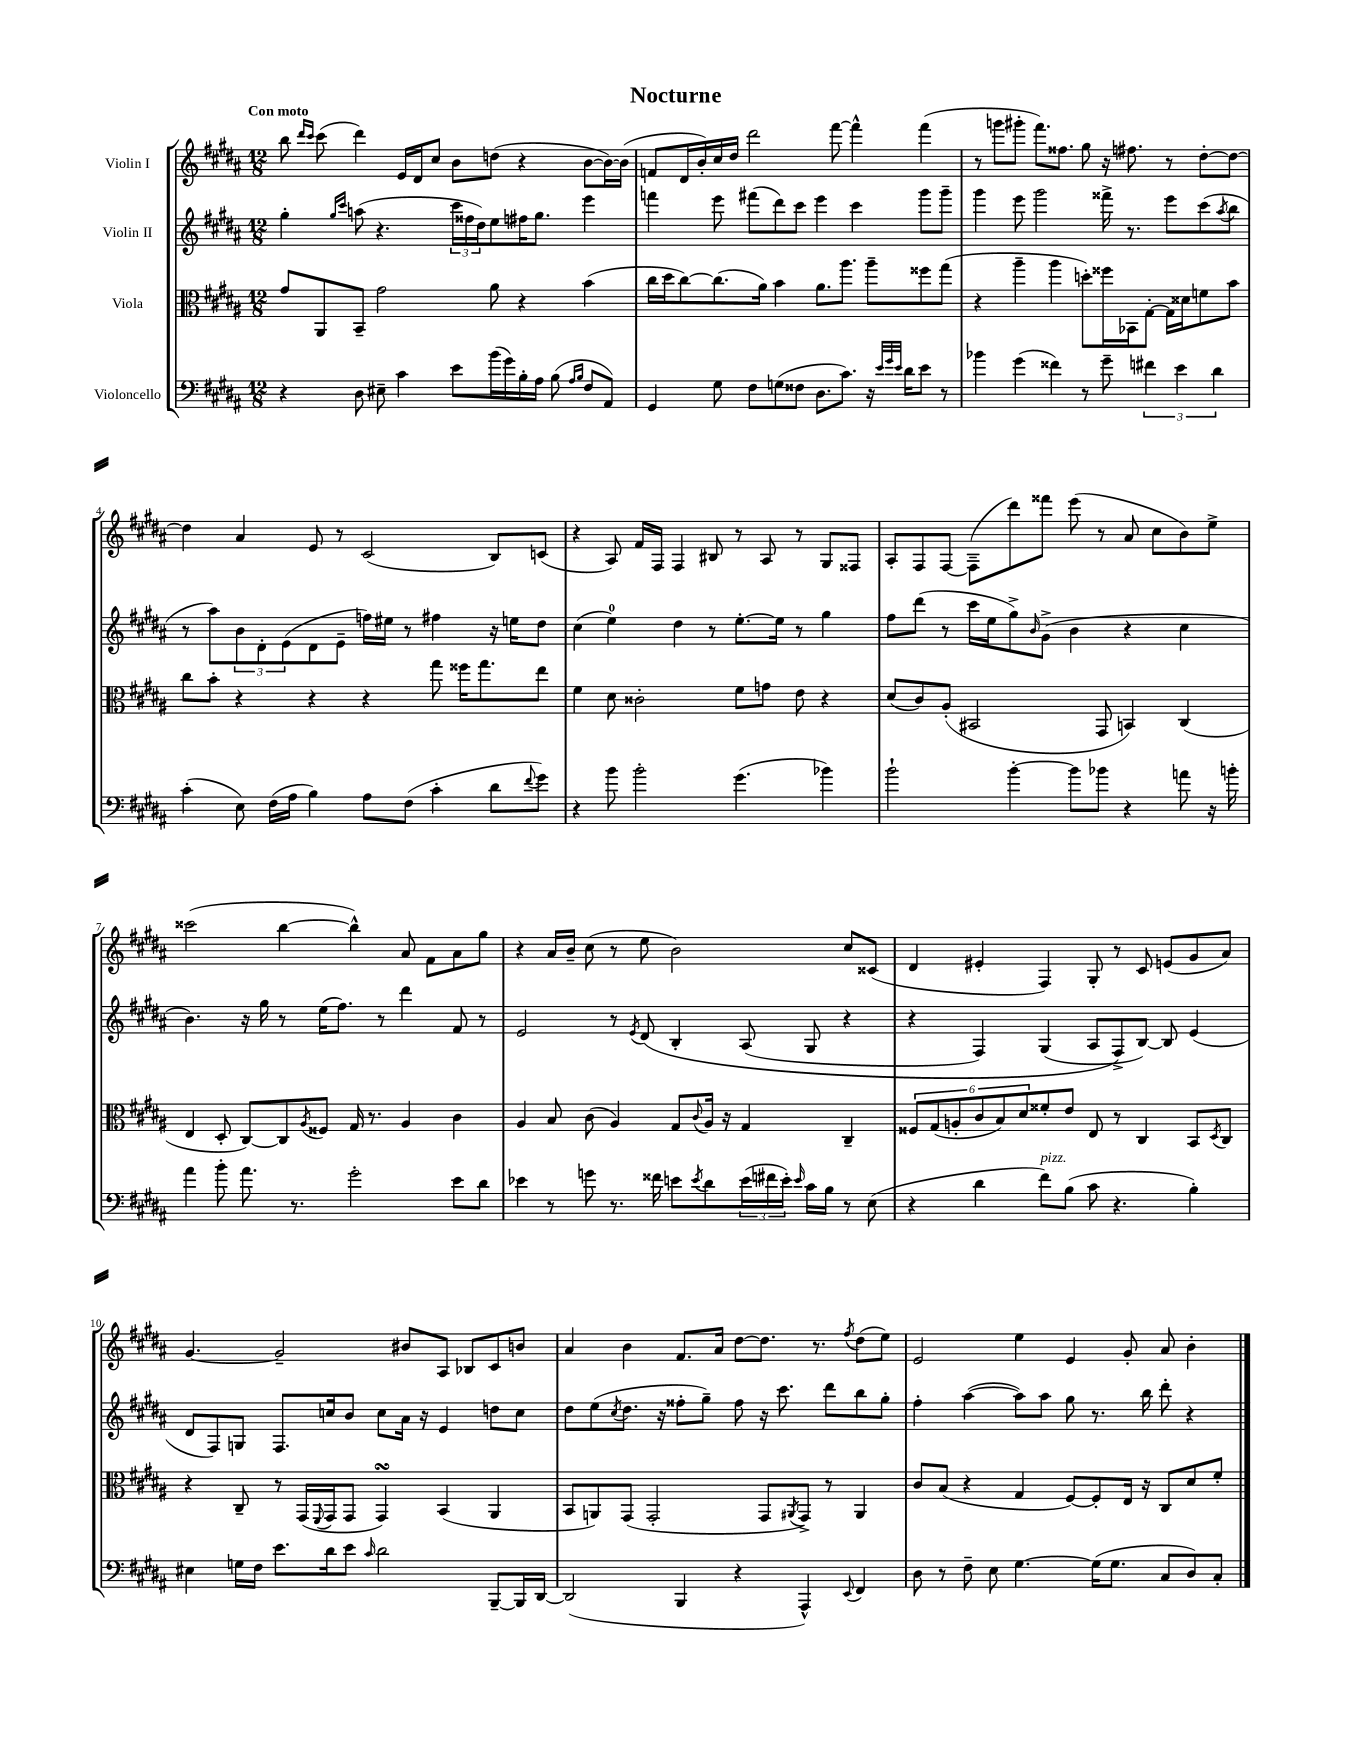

**kern	**kern	**kern	**kern
*staff4	*staff3	*staff2	*staff1
*clefF4	*clefC3	*clefG2	*clefG2
*k[f#c#g#d#a#]	*k[f#c#g#d#a#]	*k[f#c#g#d#a#]	*k[f#c#g#d#a#]
*M12/8	*M12/8	*M12/8	*M12/8
4r	8g#	4gg#'	8bb
.	.	.	16qqddd#
.	.	.	16qqccc#
.	8AA#	.	(8ccc#
.	.	16qqgg#	.
.	.	16qqccc#	.
8D#	8BB~	(8aa	4ddd#)
8E#~	2g#	4.r	.
4c#	.	.	16e
.	.	.	16d#
.	.	.	8cc#
8e	.	24ccc#	8b
.	.	24ff##	.
.	.	24dd#)	.
(16b	8a#	8ee	(8dd
16g#)	.	.	.
16B'	4r	16ff#	4r
16A#	.	8.gg#	.
(8B	.	.	.
16qqA#	.	.	.
16qqB	.	.	.
8F#	(4b	4eee	[8b
8AA#)	.	.	16b_)
.	.	.	(16b]
=	=	=	=
4GG#	16cc#	4fff	8f
.	16dd#	.	.
.	[8cc#)	.	16d#
.	.	.	16b')
8G#	(8.cc#]	8eee	16cc#
.	.	.	16dd#
8F#	.	(8fff#	2ddd#
.	16a#)	.	.
(8G	4b	8ddd#)	.
8F##	.	8ccc#	.
8.D#	8.a#	4eee	.
.	.	.	[8fff#
8.c#)	8.aa#	.	.
.	.	4ccc#	4fff#^^]
16r	8aa#~	.	.
32qqe	.	.	.
32qqg#	.	.	.
32qqe	.	.	.
16d#	.	.	.
8e	8ff##	8ggg#	(4fff#
8r	(8gg#	8ggg#~	.
=	=	=	=
4b-	4r	4ggg#	8r
.	.	.	8ggg
(4g#	4aa#~	8eee	8ggg#'
.	.	2ggg#	8.fff#)
4f##)	4aa#	.	.
.	.	.	8.ff##
8r	8dd')	.	8gg#
8g#~	16ff##	16fff##^	16r
.	16BB-	8.r	8.ff#
6f#	[8G#'	.	.
.	16G#]	8eee	8r
6e	.	.	.
.	16d##	.	.
.	8f	(8ccc#	[8dd#'
6d#	.	.	.
.	.	8qaa#	.
.	8b	8bb	8dd#_
=	=	=	=
(4c#'	8cc#	8r	4dd#]
.	8b'	8aa#)	.
8E)	4r	12b	4a#
.	.	12d#'	.
(16F#	.	.	.
.	.	(12e	.
16A#	.	.	.
4B)	4r	8d#	8e
.	.	8e~	8r
8A#	4r	16ff)	(2c#
.	.	16ee#	.
(8F#	.	8r	.
4c#'	8gg#	4ff#	.
.	16ff##	.	.
.	8.gg#	.	.
8d#	.	16r	8B)
.	.	16ee	.
8qqf#	.	.	.
8g#)	8ee	8dd#	(8c
=	=	=	=
4r	4f#	(4cc#	4r
8b	8d#	4ee)	8A#)
2b'	2c##'	.	16f#
.	.	.	16F#
.	.	4dd#	4F#
.	.	8r	8B#
(4.g#	8f#	[8.ee'	8r
.	8g	.	8A#
.	.	16ee]	.
.	8e	8r	8r
4b-)	4r	4gg#	8G#
.	.	.	8F##
=	=	=	=
2b`	(8d#	8ff#	8A#'
.	8c#)	(8ddd#	8F#
.	(8A#'	8r	[8F#
.	2BB#	16ccc#	(8F#~]
.	.	16ee	.
[4b'	.	8gg#^)	8ddd#)
.	.	16qqb	.
.	.	(8g#^	8fff##
8b]	.	4b	(8eee
8b-	8GG#	.	8r
4r	4BB)	4r	8a#
.	.	.	8cc#
8a	(4C#	4cc#	8b)
16r	.	.	8ee^
16b'	.	.	.
=	=	=	=
4a#	4E	4.b)	(2ccc##
8b'	8D#'	.	.
8.a#	[8C#)	16r	.
.	.	16gg#	.
.	8C#]	8r	[4bb
8.r	.	.	.
.	8qA#	.	.
.	8F##	(16ee	.
.	.	8.ff#)	.
2g#'	16G#	.	4bb^^])
.	8.r	.	.
.	.	8r	.
.	4A#	4ddd#	8a#
.	.	.	8f#
8e	4c#	8f#	8a#
8d#	.	8r	8gg#
=	=	=	=
4e-	4A#	2e	4r
8r	8B	.	16a#
.	.	.	16b~
8g	(8c#	.	(8cc#
8.r	4A#)	8r	8r
.	.	8qe	.
.	.	&(8d#	8ee
16f##	.	.	.
8e	8G#	4B'	2b)
8qe	8qqc#	.	.
8d#	16A#	.	.
.	16r	.	.
(24e	4G#	(8A#	.
24f#	.	.	.
24e')	.	.	.
16qqe	.	.	.
16c#	.	8G#	.
16B	.	.	.
8r	4C#~	4r	8cc#
(8E	.	.	(8c##
=	=	=	=
4r	12F##	4r	4d#
.	(12G#	.	.
.	12A'	.	.
4d#	12c#	4F#)	4e#'
.	12B)	.	.
.	12d#	.	.
8f#)	8f##'	(4G#	4F#)
(8B	8e	.	.
8c#	8E	8A#	8G#'
4.r	8r	8F#^&)	8r
.	4C#	[8B)	8c#
.	.	8B]	(8e
4B')	8BB	(4e	8g#
.	8qD#	.	.
.	8C#	.	8a#)
=	=	=	=
4E#	4r	8d#	[4.g#
.	.	8F#)	.
16G	8C#~	8G	.
16F#	.	.	.
8.e	8r	8.F#	2g#~]
.	(16GG#	.	.
.	8qqFF#	.	.
16d#	16GG#	16cc	.
8e	8GG#	8b	.
16qqc#	.	.	.
2d#	4GG#)	8cc	.
.	.	16a#	8b#
.	.	16r	.
.	(4BB	4e	8A#
.	.	.	8B-
[8BBB~	4AA#	8dd	8c#
16BBB]	.	8cc	8b
[16DD#	.	.	.
=	=	=	=
(2DD#]	8BB	8dd#	4a#
.	8AA)	(8ee	.
.	.	8qcc#	.
.	(8GG#	8.dd#	4b
.	2GG#'	.	.
.	.	16r	.
4BBB	.	8ff##'	8.f#
.	.	8gg#~)	.
.	.	.	16a#
4r	.	8ff##	[8dd#
.	8GG#	16r	8.dd#]
.	.	8.ccc#	.
.	8qAA#	.	.
4AAA#^^)	8GG#^)	.	.
.	.	.	8.r
.	8r	8ddd#	.
8qqEE	.	.	8qff#
4FF#	4AA#	8bb	(8dd#
.	.	8gg#'	8ee)
=	=	=	=
8D#	8c#	4ff#'	2e
8r	(8B	.	.
8F#~	4r	([4aa#	.
8E	.	.	.
[4.G#	4G#	8aa#])	4ee
.	.	8aa#	.
.	[8F#)	8gg#	4e
(16G#]	8F#']	8.r	.
8.G#	.	.	.
.	16E	.	8g#'
.	16r	16bb	.
8C#	8C#	8ddd#'	8a#
8D#)	8d#	4r	4b'
8C#'	8f#'	.	.
==	==	==	==
*-	*-	*-	*-
